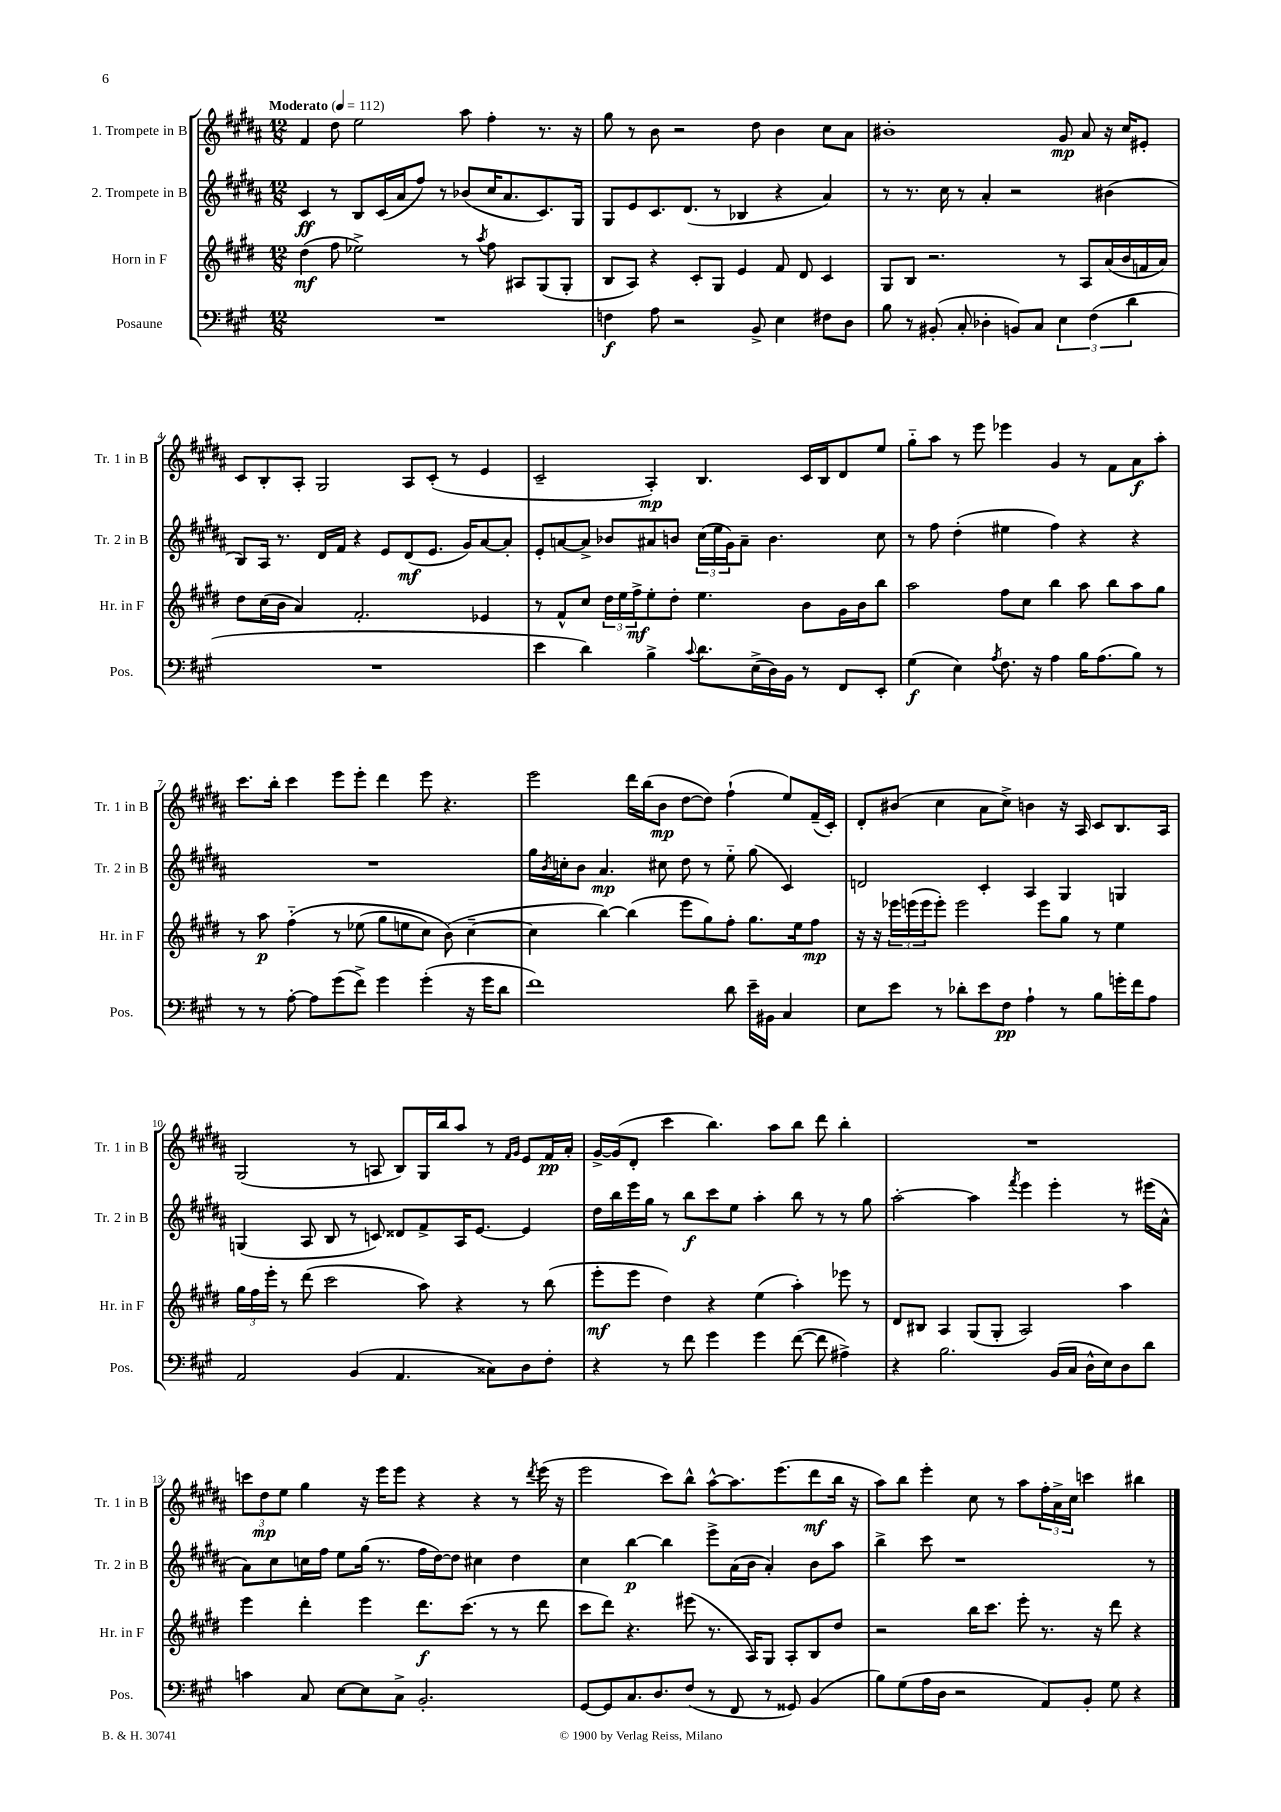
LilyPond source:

<<
\new StaffGroup <<
\new Staff = "s0" \with { instrumentName = "1. Trompete in B" shortInstrumentName = "Tr. 1 in B" } {
    \clef treble \key b \major \numericTimeSignature \time 12/8 \tempo "Moderato" 4 = 112
    fis'4 dis''8 e''2 ais''8 fis''4-. r8. r16 |
    gis''8 r8 b'8 r2 dis''8 b'4 cis''8 ais'8 |
    bis'1-. gis'8\mp ais'8 r16 cis''16 eis'8-. |
    cis'8 b8-. ais8-. gis2 ais8 cis'8-.( r8 e'4 |
    cis'2-- ais4-.\mp) b4. cis'16 b16 dis'8 e''8 |
    gis''8-_ ais''8 r8 e'''8 ees'''4 gis'4 r8 fis'8 ais'8\f ais''8-. |
    cis'''8. b''16-. cis'''4 e'''8 e'''8-. dis'''4 e'''8 r4. |
    e'''2 dis'''16 b''16( b'8\mp dis''8~ dis''8) fis''4-!( e''8) fis'16--( cis'16-.) |
    dis'8-. bis'8( cis''4 ais'8 cis''8->) b'4 r16 ais16 cis'8 b8. ais16 |
    gis2( r8 a8 b8) gis16 b''16 ais''8 r8 \grace { fis'16 gis'16 } e'8 fis'16\pp ais'16-. |
    gis'16~-> gis'16( dis'8-. cis'''4 b''4.) ais''8 b''8 dis'''8 b''4-. |
    R1. |
    \tuplet 3/2 { c'''8 dis''8\mp e''8 } gis''4 r16 e'''16 e'''8 r4 r4 r8 \acciaccatura { dis'''8 } e'''16( r16 |
    e'''2 cis'''8) b''8-^ ais''8~-^ ais''8. e'''8.( dis'''8\mf b''16 r16 |
    ais''8) b''8 e'''4-. cis''8 r8 ais''8 \tuplet 3/2 { fis''16-. ais'16-> cis''16 } c'''4 bis''4 \bar "|." |
}
\new Staff = "s1" \with { instrumentName = "2. Trompete in B" shortInstrumentName = "Tr. 2 in B" } {
    \clef treble \key b \major \numericTimeSignature \time 12/8
    cis'4\ff r8 b8 cis'16( ais'16 fis''8) r8 bes'8( cis''16 ais'8. cis'8.) gis16 |
    gis8 e'8 cis'8. dis'8.( r8 bes4 r4 ais'4) |
    r8 r8. cis''16 r8 ais'4-. r2 bis'4( |
    b8) ais16 r8. dis'16 fis'16 r4 e'8 dis'8\mf( e'8. gis'16) ais'8~ ais'8-. |
    e'8-. a'8~ a'8-> bes'8 ais'8 b'8 \tuplet 3/2 { cis''16( e''16 gis'16) } ais'8-- b'4. cis''8 |
    r8 fis''8 dis''4-.( eis''4 fis''4) r4 r4 |
    R1. |
    gis''16 \acciaccatura { b'8 } c''16-. b'8 ais'4.\mp cis''8 dis''8 r8 e''8-_ gis''8( cis'4) |
    d'2 cis'4-. ais4 gis4 g4 |
    g4( ais8 b8 r8 c'8) disis'8 fis'8-> ais16 e'8.~ e'4 |
    dis''16 b''16 e'''16 gis''16 r8 b''8\f cis'''8 e''8 ais''4-. b''8 r8 r8 gis''8 |
    ais''2~-. ais''4 \acciaccatura { fis'''8 } e'''4 e'''4-. r8 eis'''16( ais'16-^ |
    ais'8) cis''8 c''16 fis''16 e''8 gis''16( r8. fis''16 dis''16~) dis''8 cis''4 dis''4 |
    cis''4 b''4~\p b''4 e'''8-> ais'16( b'16 ais'4-.) b'8 ais''8 |
    b''4-> cis'''8 r1 r8 \bar "|." |
}
\new Staff = "s2" \with { instrumentName = "Horn in F" shortInstrumentName = "Hr. in F" } {
    \clef treble \key e \major \numericTimeSignature \time 12/8
    dis''4\mf( fis''8 ees''2->) r8 \acciaccatura { a''8 } fis''8 ais8 gis8( gis8-. |
    b8 a8) r4 cis'8-. gis8 e'4 fis'8 dis'8 cis'4 |
    gis8 b8 r2. r8 a8 a'16( b'16 f'16 a'16) |
    dis''8 cis''16( b'16 a'4) fis'2.-. ees'4 |
    r8 fis'8-^ cis''8 \tuplet 3/2 { dis''16 e''16 fis''16->\mf } e''8-. dis''8-. e''4. b'8 gis'16 b'16 b''8 |
    a''2 fis''8 cis''8 b''4 a''8 b''8 a''8 gis''8 |
    r8 a''8\p fis''4-_\( r8 ees''8( gis''8 e''8 cis''8) b'8(\) cis''4~-- |
    cis''4 b''4~) b''4( e'''8 gis''8) fis''8-. gis''8. e''16 fis''8\mp |
    r16 r16 \tuplet 3/2 { ees'''16 e'''16( e'''16 } e'''8-.) e'''2 e'''8 gis''8 r8 e''4 |
    \tuplet 3/2 { gis''16 fis''16 e'''16-. } r8 dis'''8( cis'''2 a''8) r4 r8 b''8( |
    e'''8-.\mf e'''8 dis''4) r4 e''4( a''4-.) ees'''8 r8 |
    dis'8 bis8 a4 gis8( gis8-. a2) a''4 |
    e'''4 dis'''4-. e'''4 dis'''8.\f cis'''8.( r8 r8 dis'''8 |
    cis'''8 dis'''8) r4. eis'''8( r8. a16) gis8 a8-. b8 dis''8 |
    r2 b''16 cis'''8. e'''8-. r8. r16 dis'''8 r4 \bar "|." |
}
\new Staff = "s3" \with { instrumentName = "Posaune" shortInstrumentName = "Pos." } {
    \clef bass \key a \major \numericTimeSignature \time 12/8
    R1. |
    f4\f a8 r2 b,8-> e4 fis8 d8 |
    b8 r8 bis,8-.( cis8-. des4-. b,8) cis8 \tuplet 3/2 { e4 fis4( d'4 } |
    R1. |
    e'4 d'4) b4-> \appoggiatura { cis'8 } d'8. e16->( d16) b,16 r8 fis,8 e,8-. |
    gis4\f( e4) \acciaccatura { a8 } fis8. r16 a4 b16 a8.( b8) r8 |
    r8 r8 a8~-. a8 gis'8( fis'8->) gis'4 gis'4-.( r16 gis'16 d'8 |
    fis'1) d'8 e'16-- bis,16 cis4 |
    e8 e'8 r8 des'8-. e'8 fis8\pp a4-! r8 b8 g'16-. fis'16 a8 |
    a,2 b,4( a,4. cisis8) d8 fis8-. |
    r4 r8 fis'8 gis'4 gis'4 fis'8~( fis'8 ais4->) |
    r4 b2. b,16( cis16 d16-^ e16) d8 d'8 |
    c'4 cis8 e8~ e8 cis8-> b,2.-. |
    gis,8~ gis,8 cis8. d8. fis8( r8 fis,8 r8 gisis,8) b,4( |
    b8) gis8( a16 d16 r2 a,8) b,8-. gis8 r4 \bar "|." |
}
>>
>>
